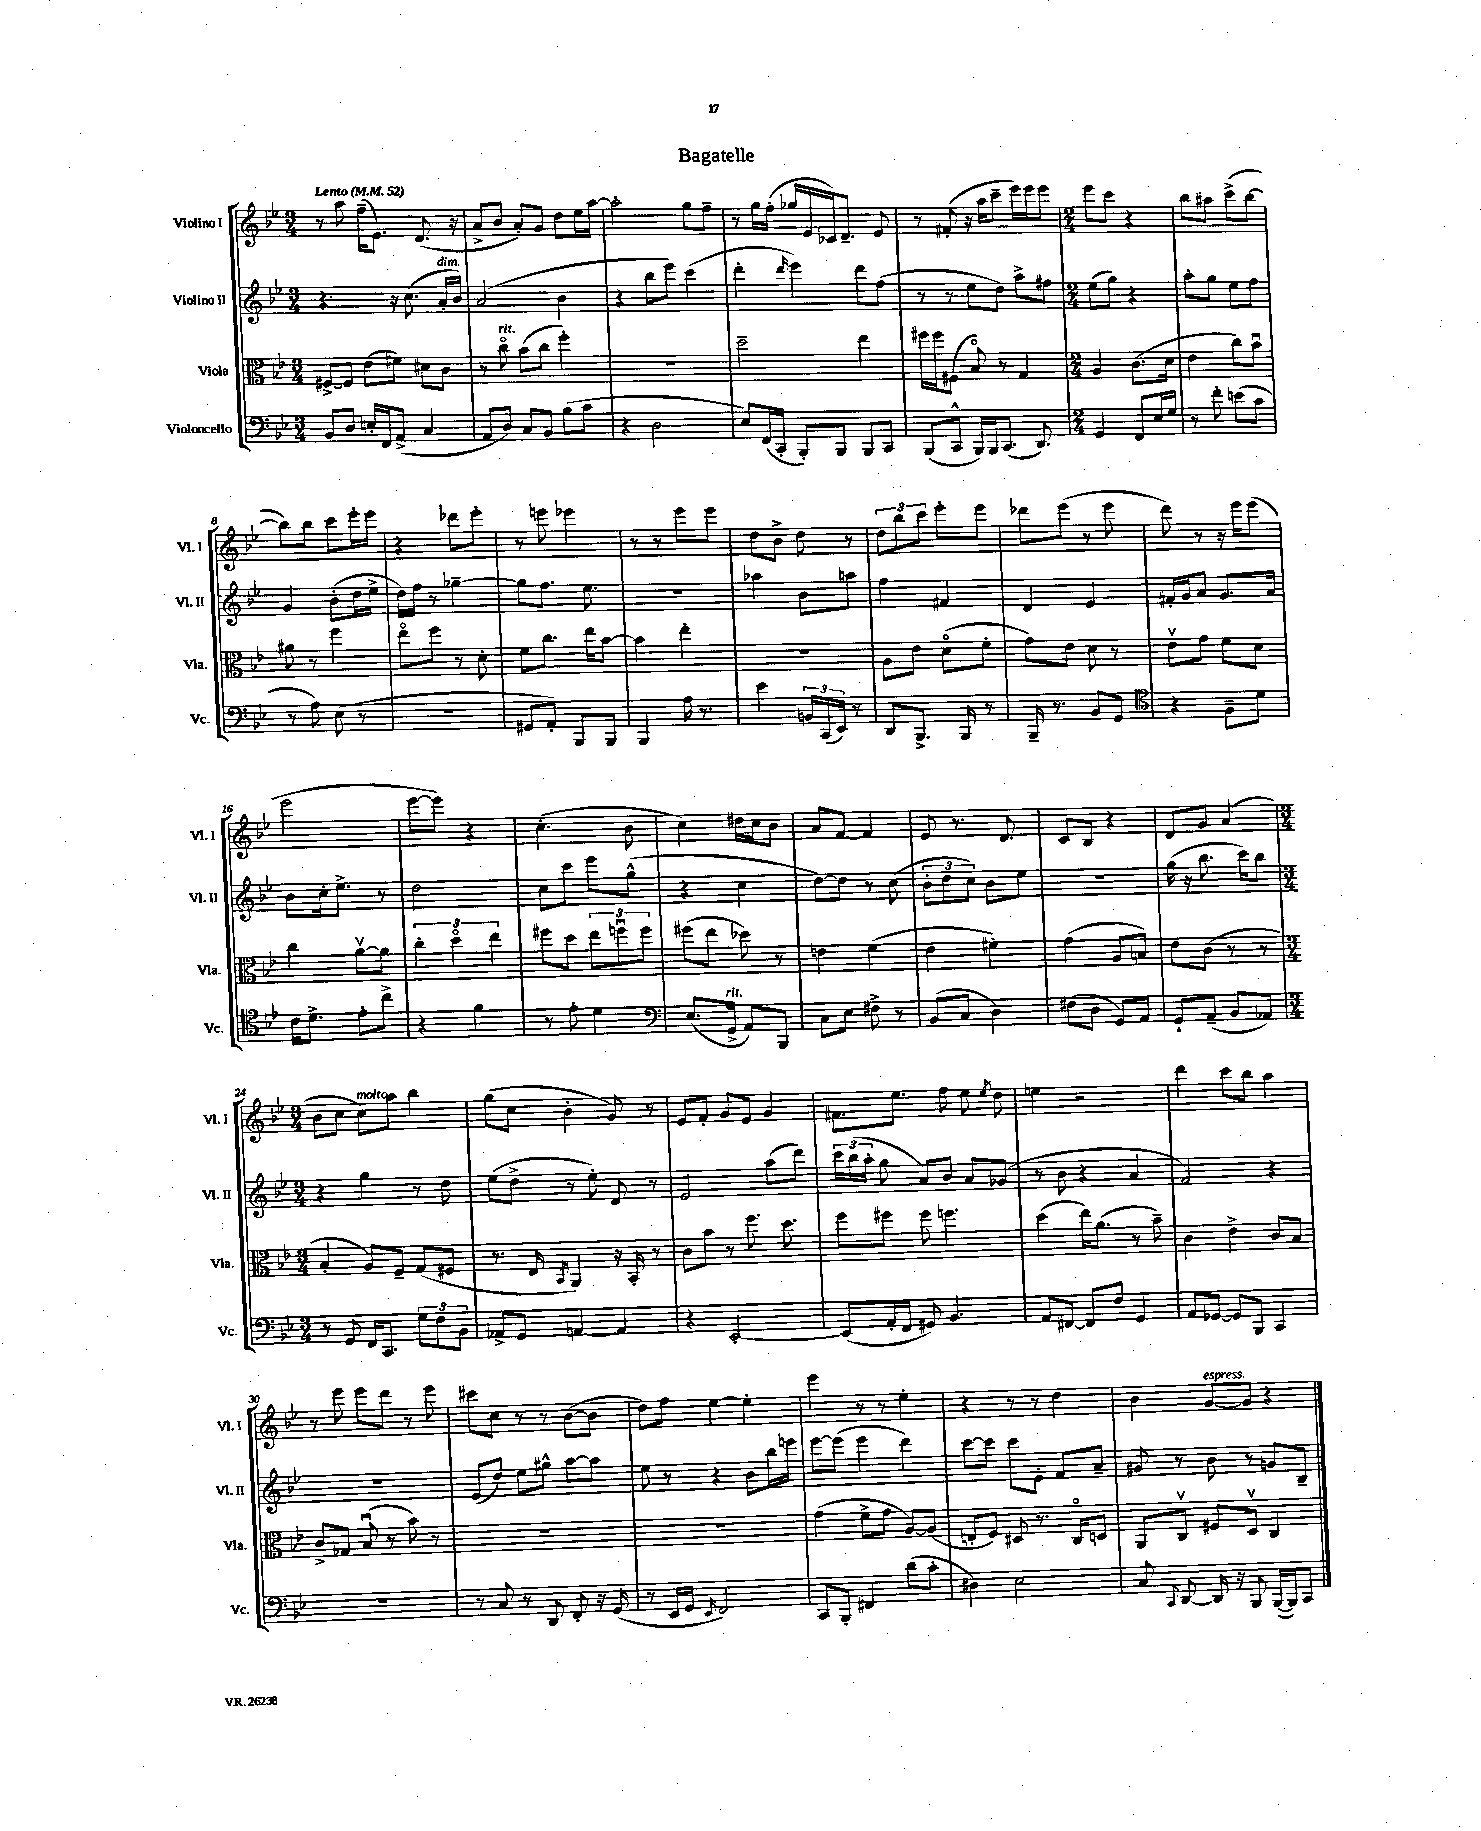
\header { title = "Bagatelle" }
<<
\new StaffGroup <<
\new Staff = "s0" \with { instrumentName = "Violino I" shortInstrumentName = "Vl. I" } {
    \clef treble \key bes \major \numericTimeSignature \time 3/4 \tempo "Lento" 4 = 52
    \autoBeamOff r8 a''8 f''16[--( ees'8.]) d'8.( r16 |
    a'8[-> bes'8] a'8[-.) g'8] d''8[ ees''16 a''16]~ |
    a''2-. g''8[ f''8]-- |
    r8 g''16[ f''16]-.( ges''16[ ees'16 ces'16) d'8.]-- ees'8 |
    r8 fis'8-.( r16 a''16[ c'''8]-- ees'''16[) ees'''16 ees'''8] |
    \numericTimeSignature \time 2/4 ees'''8[ c'''8] r4 |
    bes''8[ ais''8] c'''8[->( bes''8]~ |
    bes''8[) bes''8] c'''8[ ees'''16-. ees'''16] |
    r4 des'''8[ ees'''8]-. |
    r8 e'''8 ees'''4 |
    r8 r8 ees'''8[ ees'''8] |
    d''8[ bes'8]-> d''8 r8 |
    \tuplet 3/2 { d''8[ bes''8 c'''8] } ees'''8[-. ees'''8] |
    des'''8[ ees'''8]( r8 ees'''8 |
    d'''8) r8 r16 ees'''16[ ees'''8]( |
    ees'''2 |
    ees'''8[~ ees'''8]) r4 |
    c''4.-.( bes'8 |
    c''4) dis''16[ c''16 bes'8] |
    a'8[ f'8]~ f'4 |
    ees'8 r8. d'8. |
    c'8[ bes8] r4 |
    d'8[ g'8] a'4( |
    \numericTimeSignature \time 3/4 bes'8[ c''8] c''8[^\markup { \italic "molto" }) a''8] bes''4 |
    g''8[( c''8] bes'4-. g'8) r8 |
    ees'8[ f'8]-. g'8[ ees'8] g'4 |
    fis'8.[ ees''8.] f''8 ees''8 \acciaccatura { ees''8 } d''8 |
    e''4 r2 |
    d'''4 c'''8[ bes''8] a''4 |
    r8 ees'''8 ees'''8[ d'''8] r8 ees'''8 |
    cis'''8[ c''8] r8 r8 bes'8[~( bes'8] |
    d''8[) f''8] ees''4~ ees''4-. |
    ees'''4 r8 r8 ees''4-. |
    r4 r8 r8 d''4 |
    bes'4 g'8[~^\markup { \italic "espress." } g'8] r4 \bar "|." |
}
\new Staff = "s1" \with { instrumentName = "Violino II" shortInstrumentName = "Vl. II" } {
    \clef treble \key bes \major \numericTimeSignature \time 3/4
    \autoBeamOff r4. r16 c''8.( a'16[-.^\markup { \italic "dim." } bes'16]) |
    a'2( bes'4 |
    r4 bes''8[ ees'''8]) c'''4( |
    d'''4-. \grace { d'''16 } ees'''4) d'''8[ f''8]( |
    r8 r8 ees''8[ d''8]) a''8[-> fis''8] |
    \numericTimeSignature \time 2/4 ees''8[( g''8]) r4 |
    a''8[-. g''8] ees''8[ f''8] |
    g'4 bes'8[-.( d''16 ees''16]-> |
    d''16[) f''16] r8 ges''4~-- |
    ges''8[ f''8.] ees''8. |
    r2 |
    aes''4 bes'8[ a''8] |
    f''4 fis'4 |
    d'4 ees'4 |
    fis'16[-. g'16 a'8] g'8.[ a'16] |
    bes'8[ c''16-. ees''8.]-> r8 |
    d''2 |
    c''8[ c'''8] ees'''8[ g''8]-^( |
    r4 c''4 |
    d''8[~) d''8] r8 c''8( |
    \tuplet 3/2 { bes'8[-. d''8 c''8]) } bes'8[ ees''8] |
    R2 |
    g''16( r16 bes''8. c'''16[) bes''8] |
    \numericTimeSignature \time 3/4 r4 g''4 r8 d''8 |
    ees''8[( d''8]-> r8 ees''8-.) d'8 r8 |
    ees'2 a''8[( d'''8]) |
    \tuplet 3/2 { c'''16[ bes''16( a''16]-. } g''8 a'8[) bes'8] a'8[ ges'8]( |
    r8 bes'8 r4 a'4 |
    f'2) r4 |
    R2. |
    ees'8[( d''8]) ees''8[ gis''8]-^ a''8[~ a''8] |
    ees''8 r8 r4 bes'8[ bes''16 e'''16] |
    ees'''8[~ ees'''8]( ees'''4 d'''4) |
    c'''8[~ c'''8] c'''8[ ees'8]-. f'8[ a'8]-- |
    gis'8 r8 bes'8 r8 g'8[ bes8]-- \bar "|." |
}
\new Staff = "s2" \with { instrumentName = "Viola" shortInstrumentName = "Vla." } {
    \clef alto \key bes \major \numericTimeSignature \time 3/4
    \autoBeamOff fis8[~-> fis8] ees'8[( fis'8]) dis'8[ c'8] |
    r8 c''8\flageolet^\markup { \italic "rit." } bes'8[( c''8] f''4-.) |
    R2. |
    d''2-- ees''4 |
    fis''16[ fis''16 fis8]( bes8\flageolet) r8 g4 |
    \numericTimeSignature \time 2/4 a4 c'8.[( d'16] |
    ees'4 c''8[) bes'8]\downbow |
    ais'8 r8 f''4 |
    ees''8[\flageolet f''8] r8 d'8-. |
    f'8[ c''8.] ees''16[ bes'8]~ |
    bes'4 ees''4-. |
    R2 |
    a8[ ees'8] d'8[\flageolet( f'8]-. |
    g'8[) ees'8] d'8 r8 |
    ees'8[\upbow g'8] f'8[ d'8] |
    c''4 a'8[~\upbow a'8] |
    \tuplet 3/2 { c''4-. d''4\flageolet ees''4 } |
    fis''8[ d''8] \tuplet 3/2 { ees''8[ f''8\downbow f''8] } |
    fis''8[( ees''8] des''8) r8 |
    e'4 f'4( |
    ees'4 fis'4-.) |
    g'4( a8[ b8]) |
    ees'8[ c'8]( r8 r8 |
    \numericTimeSignature \time 3/4 bes4-. a8[) f8]-- g8[( fis8] |
    r8. ees16 \acciaccatura { bes,8 } a,4) r16 bes,16-. r8 |
    c'8[ bes'8] r8 f''8. d''8. |
    f''8[ fis''8] fis''8 f''4. |
    d''4( ees''16[) a'8.]( r8 bes'8--) |
    c'4 ees'4-> c'8[ bes8] |
    c'8[-> ges8] bes8\downbow( r8 bes'8) r8 |
    R2. |
    R2. |
    g'4( f'8[-> g'8] a8[~) a8]( |
    e8[-. f8]) dis8 r8. c16[\flageolet d8] |
    a,8[ c8]\upbow fis8[ d8]\upbow c4 \bar "|." |
}
\new Staff = "s3" \with { instrumentName = "Violoncello" shortInstrumentName = "Vc." } {
    \clef bass \key bes \major \numericTimeSignature \time 3/4
    \autoBeamOff bes,8[ d8] e16[-. f,16 a,8]->( c4 |
    a,8[ d8]) c8[ bes,8] bes8[( c'8] |
    r4 d2 |
    ees8[) f,16( c,16]-. bes,,8[-.) bes,,8] bes,,8[ c,8] |
    bes,,8[( c,8]-^ bes,,16[) bes,,16 c,8.]( d,8.) |
    \numericTimeSignature \time 2/4 g,4 f,8[ ees16 g16] |
    r8 f'8-. e'8[( c'8] |
    r8 a8) ees8( r8 |
    r2 |
    gis,8[ a,8]-.) bes,,8[ bes,,8] |
    bes,,4 a16 r8. |
    ees'4 \tuplet 3/2 { b,16[ c,16( ees,16]) } r8 |
    d,8[ bes,,8.]-> bes,,16 r8 |
    bes,,16-- r8. bes,8[ g,8] |
    \clef tenor r4 f8[-- d'8] |
    c'16[ d'8.]-> ees'8[-. c''8]-> |
    r4 f'4 |
    r8 ees'8-. d'4 |
    \clef bass ees8.[( g,16]->^\markup { \italic "rit." } a,8[) bes,,8] |
    c8[ ees8] fis8-> r8 |
    bes,8[( c8] d4) |
    fis8[( d8] g,8[) a,8] |
    g,8[-! a,8]--( bes,8[ aes,8]) |
    \numericTimeSignature \time 3/4 r8 g,8 f,16[ c,8.] \tuplet 3/2 { g8[ f8 bes,8] } |
    aes,8[-> g,8] a,4~ a,4 |
    r4 ees,2~-. |
    ees,8[( a,16-. f,16] gis,8) bes,4. |
    a,8[ fis,8]~ fis,8[ f8] g,4 |
    a,8[ ges,8]~ ges,8[ bes,,8] c,4 |
    R2. |
    r8 c8 r8 d,8 f,8-. r16 g,16( |
    r8 ees,16[ g,16] \grace { ees,16 } f,2) |
    c,8[ bes,,8]-. fis,4 d'8[( c'8]-. |
    dis4) ees2 |
    c8 \appoggiatura { c,8 } d,8~ d,16 r16 bes,,8 bes,,16[~( bes,,16) c,8] \bar "|." |
}
>>
>>
